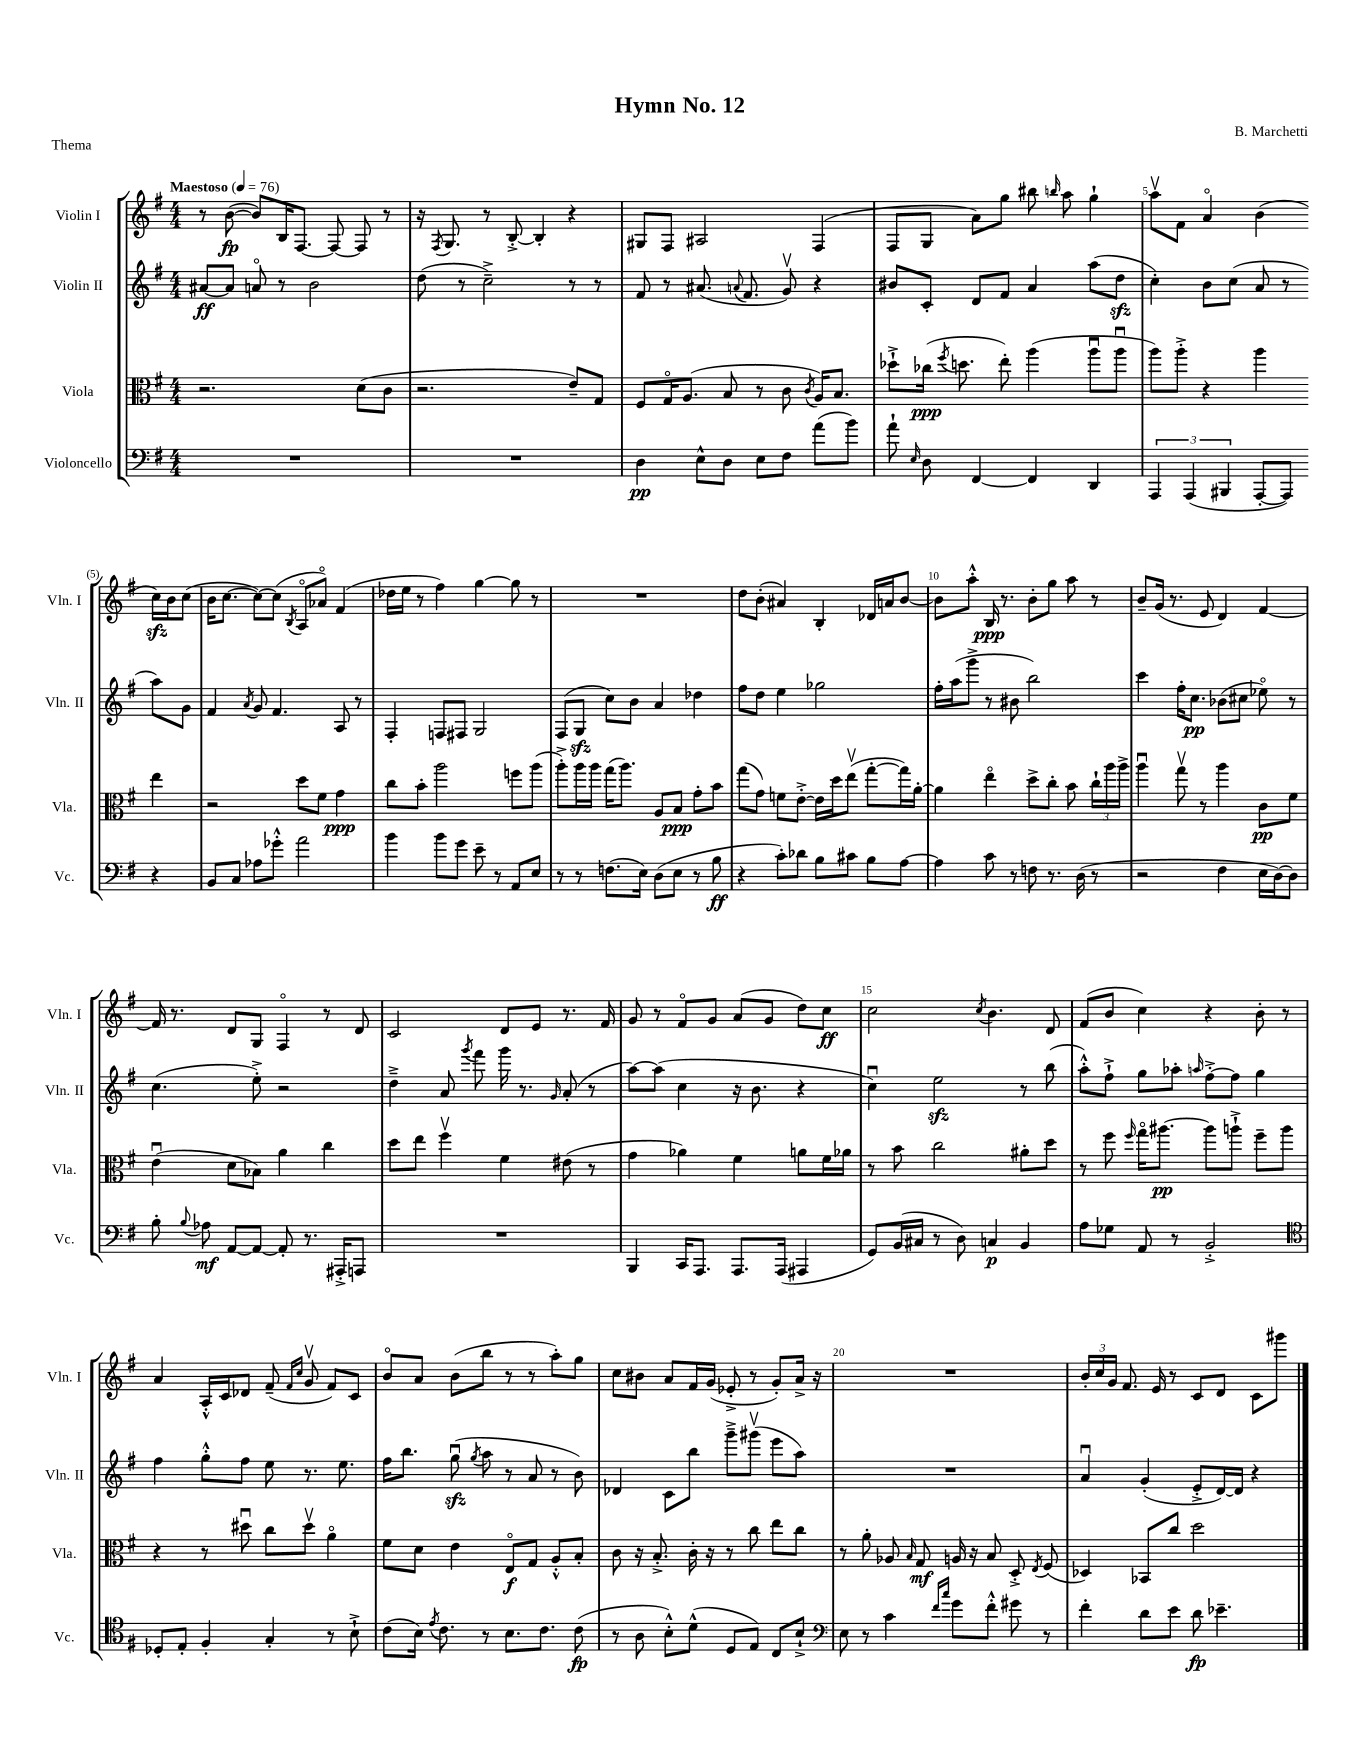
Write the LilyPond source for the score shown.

\header { title = "Hymn No. 12" composer = "B. Marchetti" piece = "Thema" }
<<
\new StaffGroup <<
\new Staff = "s0" \with { instrumentName = "Violin I" shortInstrumentName = "Vln. I" } {
    \clef treble \key g \major \numericTimeSignature \time 4/4 \tempo "Maestoso" 4 = 76
    \autoBeamOff r8 b'8~\fp( b'8[) b16 fis8.]~ fis8~ fis8 r8 |
    r16 \acciaccatura { fis8 } g8. r8 b8~-.-> b4-. r4 |
    gis8[ fis8] ais2 fis4( |
    fis8[ g8] a'8[) g''8] bis''8 \grace { b''16 } a''8 g''4-! |
    a''8[\upbow fis'8] a'4\flageolet b'4( c''16[\sfz) b'16 c''8]( |
    b'16[ c''8.]~ c''8[~) c''8]( \acciaccatura { b8 } a8[\flageolet aes'8]\flageolet) fis'4( |
    des''16[ e''16] r8 fis''4) g''4~ g''8 r8 |
    R1 |
    d''8[ b'8]-.( ais'4) b4-. des'16[ a'16 b'8]~ |
    b'8[ a''8]-.-^ b16\ppp r8. b'8[-. g''8] a''8 r8 |
    b'8[-- g'16]( r8. e'8 d'4) fis'4~ |
    fis'16 r8. d'8[ g8] fis4\flageolet r8 d'8 |
    c'2 d'8[ e'8] r8. fis'16 |
    g'8 r8 fis'8[\flageolet g'8] a'8[( g'8] d''8[) c''8]\ff |
    c''2 \acciaccatura { c''8 } b'4. d'8 |
    fis'8[( b'8] c''4) r4 b'8-. r8 |
    a'4 a16[-.-^ c'16 des'8] fis'8--( \grace { fis'16[ c''16] } g'8\upbow fis'8[) c'8] |
    b'8[\flageolet a'8] b'8[( b''8] r8 r8 a''8[-.) g''8] |
    c''8[ bis'8] a'8[ fis'16 g'16]( ees'8-.-> r8 g'8[-.) a'16]-> r16 |
    R1 |
    \tuplet 3/2 { b'16[-. c''16 g'16] } fis'8. e'16 r8 c'8[ d'8] c'8[ gis'''8] \bar "|." |
}
\new Staff = "s1" \with { instrumentName = "Violin II" shortInstrumentName = "Vln. II" } {
    \clef treble \key g \major \numericTimeSignature \time 4/4
    \autoBeamOff ais'8[~\ff ais'8] a'8\flageolet r8 b'2 |
    d''8( r8 c''2--->) r8 r8 |
    fis'8 r8 ais'8.( \appoggiatura { a'8 } fis'8. g'8\upbow) r4 |
    bis'8[ c'8]-. d'8[ fis'8] a'4 a''8[( d''8]\sfz |
    c''4-.) b'8[ c''8]( a'8 r8 a''8[) g'8] |
    fis'4 \acciaccatura { a'8 } g'8 fis'4. a8 r8 |
    fis4-. f8[ fis8] g2 |
    fis8[( g8]\sfz c''8[) b'8] a'4 des''4 |
    fis''8[ d''8] e''4 ges''2 |
    fis''16[-. a''16( g'''8]-> r8 bis'8 b''2) |
    c'''4 fis''16[-. c''8.]\pp bes'8[( cis''8] ees''8\flageolet) r8 |
    c''4.( e''8-.->) r2 |
    d''4---> a'8 \acciaccatura { g'''8 } fis'''8 g'''16 r8. \grace { g'16 } a'8-.( r8 |
    a''8[~) a''8]( c''4 r16 b'8. r4 |
    c''4\downbow) e''2\sfz r8 b''8( |
    a''8[-.-^) fis''8]-!-> g''8[ aes''8]-. \grace { a''16 } fis''8[~-.-> fis''8] g''4 |
    fis''4 g''8[-.-^ fis''8] e''8 r8. e''8. |
    fis''16[ b''8.] g''8\downbow\sfz( \acciaccatura { g''8 } a''8 r8 a'8 r8 b'8) |
    des'4 c'8[ b''8] g'''8[---> gis'''8]\upbow( e'''8[ a''8]) |
    R1 |
    a'4\downbow g'4-.( e'8[-.-> d'16~) d'16] r4 \bar "|." |
}
\new Staff = "s2" \with { instrumentName = "Viola" shortInstrumentName = "Vla." } {
    \clef alto \key g \major \numericTimeSignature \time 4/4
    \autoBeamOff r2. d'8[( c'8] |
    r2. e'8[--) g8] |
    fis8[ g16\flageolet a8.]( b8 r8 c'8 \acciaccatura { c'8 } a16[) b8.] |
    des''8[-!-> ces''16]\ppp( \acciaccatura { fis''8 } d''8. e''8-.) a''4( a''8[\downbow a''8]\downbow |
    a''8[) a''8]-.-> r4 a''4 e''4 |
    r2 d''8[ fis'8] g'4\ppp |
    c''8[ b'8]-. a''2 f''8[ a''8]( |
    a''8[-.->) a''16 a''16] g''16[( a''8.]) a8[ b8]\ppp g'8[-. b'8] |
    g''8[( g'8]) f'8[ e'8]~-.-> e'16[ d''16 e''8]\upbow( g''8[~-. g''16) a'16]~-. |
    a'4 e''4\flageolet d''8[-> c''8]-. b'8 \tuplet 3/2 { c''16[-! a''16 a''16]-> } |
    a''4\downbow g''8\upbow r8 a''4 c'8[\pp fis'8] |
    e'4\downbow( d'8[ bes8]) a'4 c''4 |
    d''8[ e''8] fis''4\upbow fis'4 eis'8( r8 |
    g'4 aes'4) fis'4 a'8[ fis'16 aes'16] |
    r8 b'8 c''2 ais'8[-. d''8] |
    r8 fis''8 \grace { fis''16 } g''16[\flageolet ais''8.]~\pp ais''8[ a''8]-!-> fis''8[-- a''8] |
    r4 r8 dis''8\downbow c''8[ dis''8]\upbow a'4\flageolet |
    fis'8[ d'8] e'4 e8[\flageolet\f g8] a8[-.-^ b8]-. |
    c'8 r16 b8.-.-> c'16-. r16 r8 c''8 e''8[ c''8] |
    r8 a'8-. aes8 \grace { b16 } g8\mf a16 r16 b8 d8-.-> \acciaccatura { e8 } fis8( |
    des4) bes,8[ c''8] d''2 \bar "|." |
}
\new Staff = "s3" \with { instrumentName = "Violoncello" shortInstrumentName = "Vc." } {
    \clef bass \key g \major \numericTimeSignature \time 4/4
    \autoBeamOff R1 |
    R1 |
    d4\pp e8[-^ d8] e8[ fis8] a'8[( b'8]) |
    a'8-! \grace { e16 } d8 fis,4~ fis,4 d,4 |
    \tuplet 3/2 { a,,4 a,,4( bis,,4 } a,,8[~-. a,,8]) r4 |
    b,8[ c8] aes8[ ges'8]-.-^ a'2 |
    b'4 b'8[ g'8] e'8-- r8 a,8[ e8] |
    r8 r8 f8.[( e16]) d8[( e8] r8 b8\ff |
    r4 c'8[-.) des'8] b8[ cis'8] b8[ a8]~ |
    a4 c'8 r8 f8 r8. d16( r8 |
    r2 fis4 e16[ d16~) d8] |
    b8-. \appoggiatura { b8 } aes8\mf a,8[~ a,8]~ a,8-. r8. ais,,16[-.-> a,,8] |
    R1 |
    b,,4 c,16[ a,,8.] a,,8.[ a,,16]( ais,,4 |
    g,8[) b,16( cis16] r8 d8) c4\p b,4 |
    a8[ ges8] a,8 r8 b,2-.-> |
    \clef tenor des8[-. e8]-. fis4-. g4-. r8 b8-!-> |
    c'8[( b16]) \acciaccatura { e'8 } c'8. r8 b8.[ c'8.] c'8\fp( |
    r8 a8 b8[-.-^) d'8]-^( d8[ e8]) c8[ b8]-!-> |
    \clef bass e8 r8 c'4 \grace { fis'16[ c''16] } g'8[ fis'8]-.-^ gis'8 r8 |
    fis'4-. d'8[ e'8] d'8\fp ees'4.-- \bar "|." |
}
>>
>>
\layout { \context { \Score \override BarNumber.break-visibility = ##(#f #t #t) barNumberVisibility = #(every-nth-bar-number-visible 5) } }
